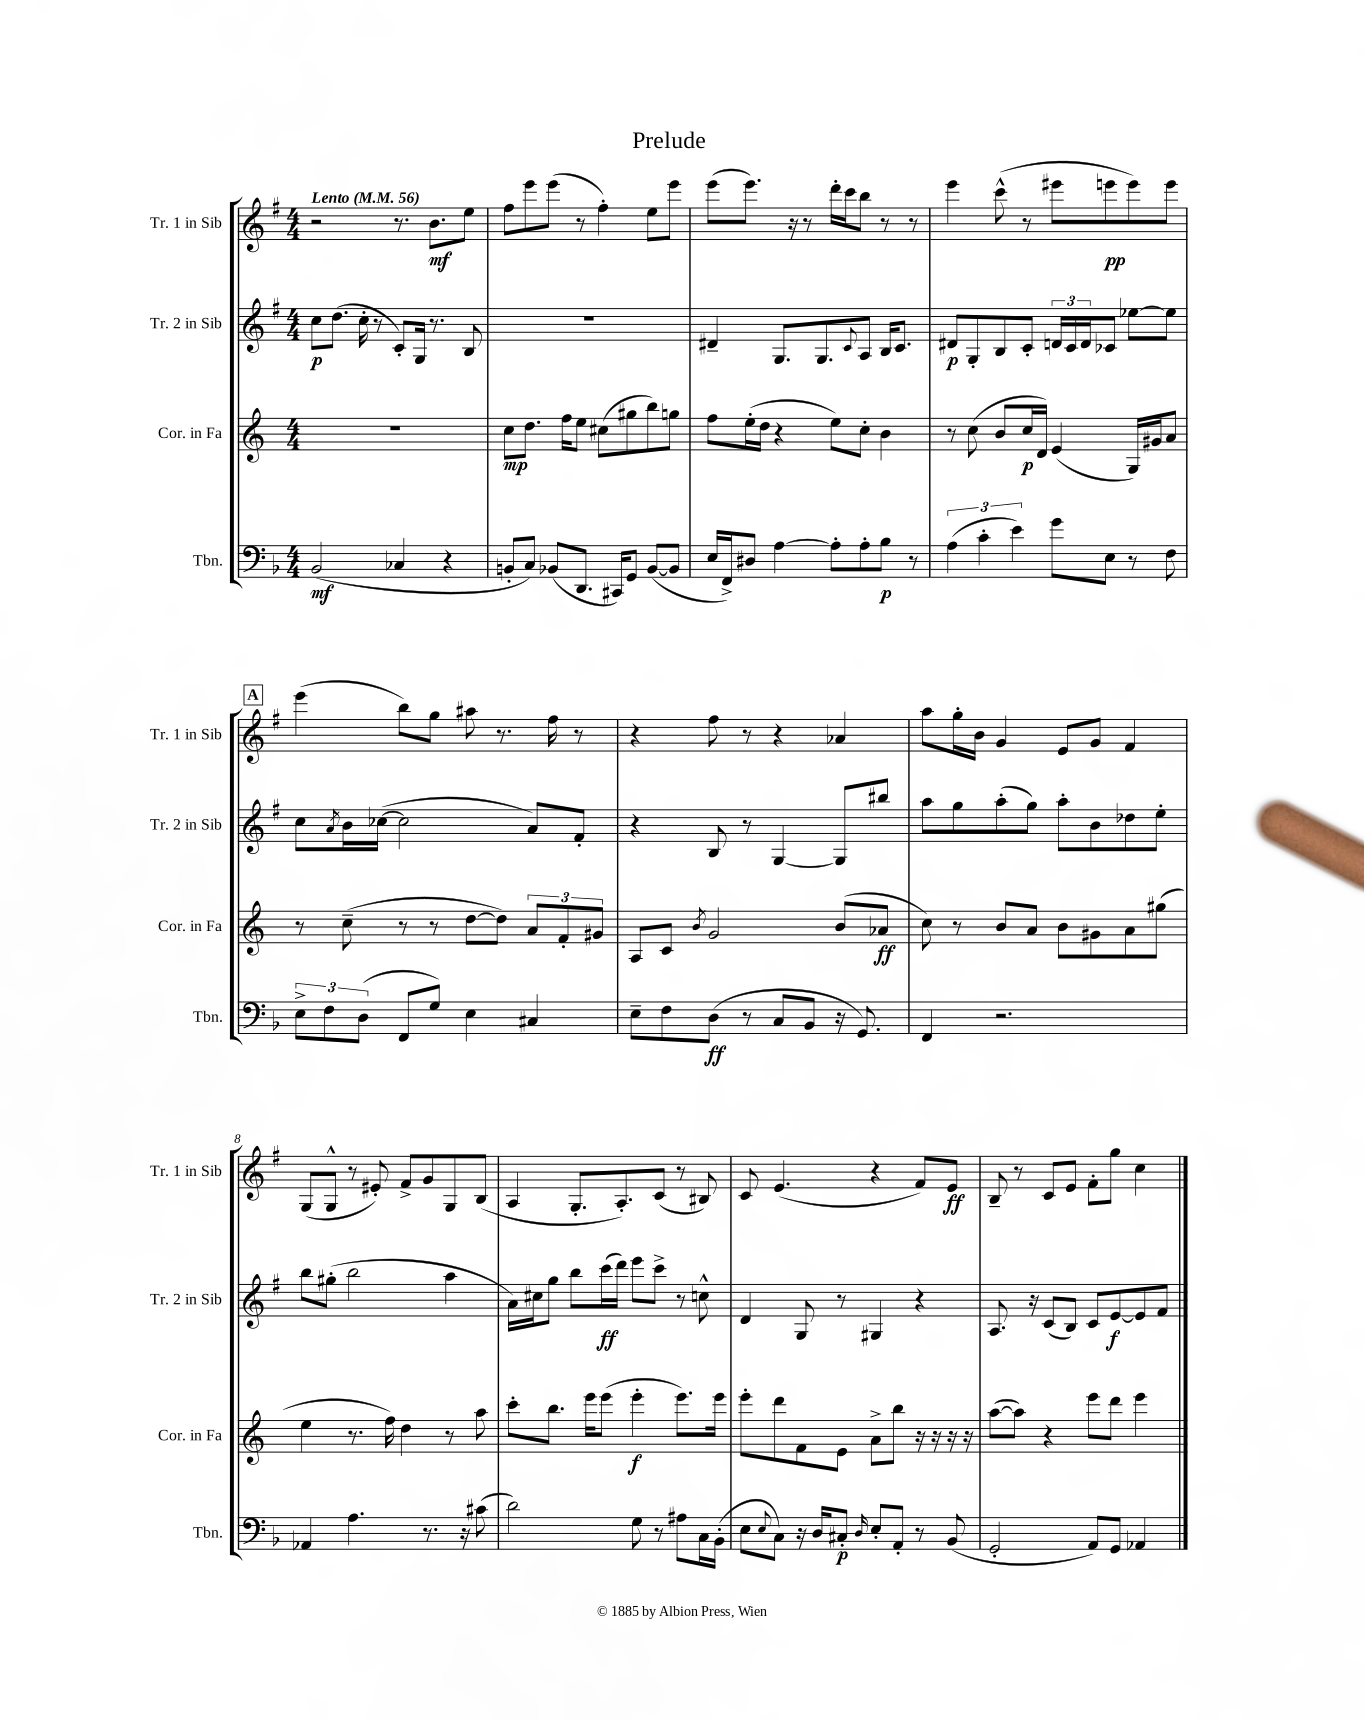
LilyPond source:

\header { title = "Prelude" }
<<
\new StaffGroup <<
\new Staff = "s0" \with { instrumentName = "Tr. 1 in Sib" shortInstrumentName = "Tr. 1 in Sib" } {
    \clef treble \key g \major \numericTimeSignature \time 4/4 \tempo "Lento" 4 = 56
    r2 r8. b'8.\mf e''8 |
    fis''8 e'''8 e'''8( r8 fis''4-.) e''8 e'''8 |
    e'''8( e'''8.) r16 r8 d'''16-. c'''16 b''8 r8 r8 |
    e'''4 c'''8-^( r8 eis'''8 e'''8\pp e'''8) e'''8 |
    \mark \markup { \box "A" } e'''4( b''8) g''8 ais''8 r8. fis''16 r8 |
    r4 fis''8 r8 r4 aes'4 |
    a''8 g''16-. b'16 g'4 e'8 g'8 fis'4 |
    g8( g8-^ r8 eis'8-.) fis'8-> g'8 g8 b8( |
    a4 g8.-. a8.-.) c'8( r8 bis8) |
    c'8 e'4.( r4 fis'8) e'8\ff |
    b8-- r8 c'8 e'8 fis'8-. g''8 c''4 \bar "|." |
}
\new Staff = "s1" \with { instrumentName = "Tr. 2 in Sib" shortInstrumentName = "Tr. 2 in Sib" } {
    \clef treble \key g \major \numericTimeSignature \time 4/4
    c''8\p d''8.( c''16-. r8 c'8-.) g16 r8. b8 |
    r1 |
    dis'4-- g8. g8. \appoggiatura { c'8 } a8 b16 c'8. |
    dis'8\p g8-. b8 c'8-. \tuplet 3/2 { d'16 c'16 d'16 } ces'8 ees''8~ ees''8 |
    \mark \markup { \box "A" } c''8 \acciaccatura { a'8 } b'16 ces''16~( ces''2 a'8) fis'8-. |
    r4 b8 r8 g4~ g8 bis''8 |
    a''8 g''8 a''8-.( g''8) a''8-. b'8 des''8 e''8-. |
    b''8 gis''8-.( b''2 a''4 |
    a'16) cis''16 g''8 b''8 c'''16\ff( d'''16) e'''8 c'''8-> r8 c''8-^ |
    d'4 g8 r8 gis4 r4 |
    a8. r16 c'8( b8) c'8 e'8~\f e'8 fis'8 \bar "|." |
}
\new Staff = "s2" \with { instrumentName = "Cor. in Fa" shortInstrumentName = "Cor. in Fa" } {
    \clef treble \key c \major \numericTimeSignature \time 4/4
    r1 |
    c''8\mp d''8. f''16 e''8 cis''8( gis''8 b''8) g''8 |
    f''8 e''16-.( d''16 r4 e''8) c''8-. b'4 |
    r8 c''8( b'8 c''16\p d'16) e'4( g16) gis'16 a'8 |
    \mark \markup { \box "A" } r8 c''8--( r8 r8 d''8~ d''8) \tuplet 3/2 { a'8 f'8-. gis'8 } |
    a8 c'8 \acciaccatura { b'8 } g'2 b'8( aes'8\ff |
    c''8) r8 b'8 a'8 b'8 gis'8 a'8 gis''8( |
    e''4 r8. f''16) d''4 r8 a''8 |
    c'''8-. b''8. e'''16 e'''8( e'''4-.\f e'''8.) e'''16 |
    e'''8-. d'''8 f'8 e'8 a'8-> b''8 r16 r16 r16 r16 |
    a''8~( a''8) r4 e'''8 d'''8 e'''4 \bar "|." |
}
\new Staff = "s3" \with { instrumentName = "Tbn." shortInstrumentName = "Tbn." } {
    \clef bass \key f \major \numericTimeSignature \time 4/4
    bes,2\mf( ces4 r4 |
    b,8-. c8) bes,8( d,8. cis,16) g,8 bes,8~( bes,8 |
    e16 f,16->) dis8 a4~ a8-. a8-. bes8\p r8 |
    \tuplet 3/2 { a4( c'4-. e'4) } g'8 e8 r8 f8 |
    \mark \markup { \box "A" } \tuplet 3/2 { e8-> f8 d8( } f,8 g8) e4 cis4 |
    e8-- f8 d8\ff( r8 c8 bes,8 r16 g,8.) |
    f,4 r2. |
    aes,4 a4. r8. r16 cis'8( |
    d'2) g8 r8 ais8 c16 bes,16-.( |
    e8 \appoggiatura { e8 } c8) r16 d16 cis8-.\p \grace { d16 } e8-. a,8-. r8 bes,8( |
    g,2-. a,8) g,8 aes,4 \bar "|." |
}
>>
>>
